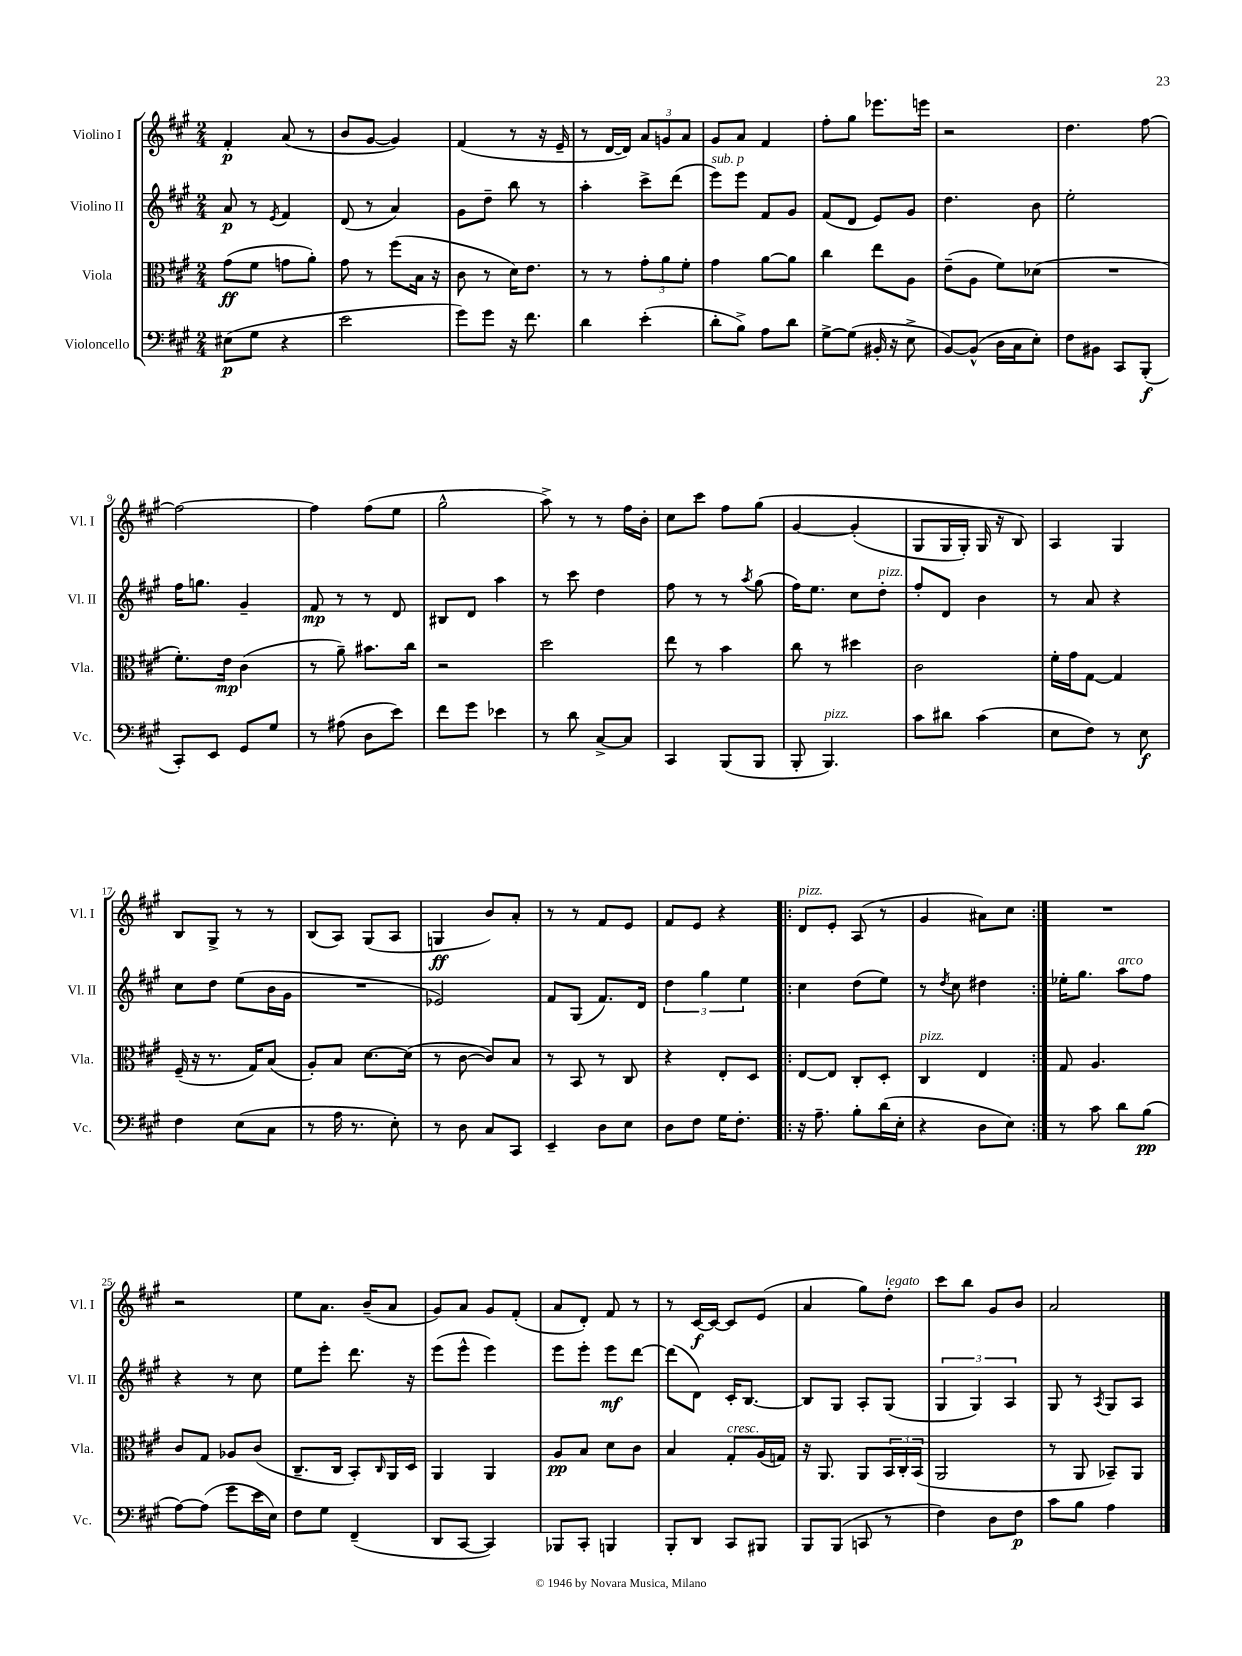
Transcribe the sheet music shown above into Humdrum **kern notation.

**kern	**kern	**kern	**kern
*staff4	*staff3	*staff2	*staff1
*clefF4	*clefC3	*clefG2	*clefG2
*k[f#c#g#]	*k[f#c#g#]	*k[f#c#g#]	*k[f#c#g#]
*M2/4	*M2/4	*M2/4	*M2/4
(8E#\L	(8g#\L	8a/	4f#'/
8G#\J	8f#\J	8r	.
.	.	8qe/	.
4r	8g\L	4f#/	(8a/
.	8a'\J)	.	8r
=	=	=	=
2e\	8g#\	(8d/	8b/L
.	8r	8r	[8g#/J
.	(8ff#\L	4a/)	4g#/])
.	16B\Jk	.	.
.	16r	.	.
=	=	=	=
8g#\L)	8c#\	8g#\L	(4f#/
8g#\J	8r	8dd~\J	.
16r	16d\LK)	8bb\	8r
8.f#\	8.e\J	.	.
.	.	8r	16r
.	.	.	16e~/
=	=	=	=
4d\	8r	4aa'\	8r
.	8r	.	[16d/LL
.	.	.	16d/]JJ)
(4e'\	12g#'\L	8ccc#^\L	12a/L
.	12a\	.	12g/
.	.	(8ddd\J	.
.	12f#'\J	.	12a/J
=	=	=	=
8d'\L	4g#\	8eee\L)	8g#/L
8B^\J)	.	8eee\J	8a/J
8A\L	[8a\L	8f#/L	4f#/
8d\J	8a\]J	8g#/J	.
=	=	=	=
[8G#^\L	4cc#\	(8f#/L	8ff#'\L
(8G#\]J	.	8d/J	8gg#\J
16BB#'/	8ee\L	8e/L)	8.eee-\L
16r	.	.	.
8E^\	8A\J	8g#/J	.
.	.	.	16eee\Jk
=	=	=	=
[8BB/L)	(8e~\L	4.dd\	2r
(8BB^^/]J	8A\J	.	.
16D\LL	8f#\L)	.	.
16C#\J	.	.	.
8E'\J)	(8d-\J	8b\	.
=	=	=	=
8F#\L	2r	2ee'\	4.dd\
8BB#\J	.	.	.
8CC#/L	.	.	.
(8BBB'/J	.	.	[8ff#\
=	=	=	=
8CC#'/L)	8.f#'\L)	16ff#\LK	2ff#\_
.	.	8.gg\J	.
8EE/J	.	.	.
.	16e\Jk	.	.
8GG#/L	(4c#\	4g#~/	.
8G#/J	.	.	.
=	=	=	=
8r	8r	8f#/	4ff#\]
(8A#\	8a~\)	8r	.
8D\L	8.b#\L	8r	(8ff#\L
8e\J)	.	8d/	8ee\J
.	16cc#\Jk	.	.
=	=	=	=
8f#\L	2r	8B#/L	2gg#^^\
8g#\J	.	8d/J	.
4e-\	.	4aa\	.
=	=	=	=
8r	2dd\	8r	8aa^\)
8d\	.	8ccc#\	8r
[8C#^/L	.	4dd\	8r
8C#/]J	.	.	16ff#\LL
.	.	.	16b'\JJ
=	=	=	=
4CC#/	8ee\	8ff#\	8cc#\L
.	8r	8r	8ccc#\J
(8BBB/L	4b\	8r	8ff#\L
.	.	8qaa/	.
8BBB/J	.	(8gg#\	&(8gg#\J
=	=	=	=
8BBB'/	8cc#\	16ff#\LK)	[4g#/
.	.	8.ee\J	.
4.BBB/)	8r	.	.
.	4dd#\	8cc#\L	(4g#'/]
.	.	8dd'\J	.
=	=	=	=
8c#\L	2c#\	8ff#'/L	8G#/L
8d#\J	.	8d/J	16G#/L
.	.	.	16G#'/JJ)
(4c#\	.	4b\	16G#/
.	.	.	16r
.	.	.	8B/&)
=	=	=	=
8E\L	16f#'\LL	8r	4A/
.	16g#\J	.	.
8F#\J)	[8G#\J	8a/	.
8r	4G#/]	4r	4G#/
8E\	.	.	.
=	=	=	=
4F#\	(16F#~/	8cc#\L	8B/L
.	16r	.	.
.	8.r	8dd\J	8G#^/J
(8E\L	.	(8ee\L	8r
.	16G#/LK)	.	.
8C#\J	(8B/J	16b\L	8r
.	.	16g#\JJ	.
=	=	=	=
8r	8A'/L)	2r	(8B/L
16A\	8B/J	.	8A/J)
8.r	.	.	.
.	[8.d\L	.	(8G#/L
8E'\)	.	.	8A/J
.	(16d\]Jk	.	.
=	=	=	=
8r	8r	2e-/)	4G/
8D\	[8c#\	.	.
8C#/L	8c#/]L)	.	8b/L)
8CC#/J	8B/J	.	8a'/J
=	=	=	=
4EE~/	8r	8f#/L	8r
.	8BB/	(8G#/J	8r
8D\L	8r	8.f#/L)	8f#/L
8E\J	8C#/	.	8e/J
.	.	16d/Jk	.
=	=	=	=
8D\L	4r	6dd\	8f#/L
8F#\J	.	.	8e/J
.	.	6gg#\	.
16G#\LK	8E'/L	.	4r
8.F#'\J	.	.	.
.	.	6ee\	.
.	8D/J	.	.
=!|:	=!|:	=!|:	=!|:
16r	[8E/L	4cc#\	8d/L
8.A~\	.	.	.
.	8E/]J	.	8e'/J
8B'\L	8C#'/L	(8dd\L	(8A/
(16d\L	8D'/J	8ee\J)	8r
16E'\JJ	.	.	.
=	=	=	=
4r	4C#/	8r	4g#/
.	.	8qdd/	.
.	.	8cc#\	.
8D\L	4E/	4dd#\	8a#\L)
8E\J)	.	.	8cc#\J
=:|!	=:|!	=:|!	=:|!
8r	8G#/	16ee-'\LK	2r
.	.	8.gg#\J	.
8c#\	4.A/	.	.
8d\L	.	8aa\L	.
(8B\J	.	8ff#\J	.
=	=	=	=
[8A\L)	8c#/L	4r	2r
(8A\]J	8G#/J	.	.
8g#\L	8A-/L	8r	.
16e\L	(8c#/J	8cc#\	.
16E\JJ)	.	.	.
=	=	=	=
8F#\L	8.C#~/L	8ee\L	8ee\L
8G#\J	.	8eee'\J	8.a\J
.	16C#/Jk	.	.
(4FF#~/	8BB'/L)	8.ddd\	.
.	.	.	(16b~/LK
.	16qqC#/	.	.
.	16AA/L	.	8a/J
.	16D/JJ	16r	.
=	=	=	=
8DD/L	4AA/	(8eee\L	8g#/L)
[8CC#/J	.	8eee^^\J	8a/J
4CC#/])	4AA/	4eee\)	8g#/L
.	.	.	(8f#'/J
=	=	=	=
8BBB-/L	8A/L	8eee\L	8a/L
8CC#'/J	8B/J	8eee'\J	8d'/J)
4BBB/	8d\L	8eee\L	8f#/
.	8c#\J	[8ddd\J	8r
=	=	=	=
8BBB'/L	4B/	(8ddd\]L	8r
8DD/J	.	8d\J)	[16c#/LL
.	.	.	16c#/_JJ
8CC#/L	8G#'/L	16c#'/LK	8c#/]L
.	.	[8.B/J	.
8BBB#/J	(16A/L	.	(8e/J
.	16G/JJ)	.	.
=	=	=	=
8BBB/L	16r	8B/]L	4a/
.	8.AA/	.	.
(8BBB/J	.	8G#/J	.
8CC/	8AA/L	8A'/L	8gg#\L)
8r	24BB/L	(8G#/J	8dd'\J
.	24C#'/	.	.
.	(24BB/JJ	.	.
=	=	=	=
4F#\)	2AA/	6G#/	8ccc#\L
.	.	.	8bb\J
.	.	6G#/)	.
8D\L	.	.	8g#/L
.	.	6A/	.
8F#\J	.	.	8b/J
=	=	=	=
8c#\L	8r	8G#/	2a/
8B\J	8AA/	8r	.
.	.	8qA/	.
4A\	8BB-~/L)	8G#/L	.
.	8AA/J	8A/J	.
==	==	==	==
*-	*-	*-	*-
